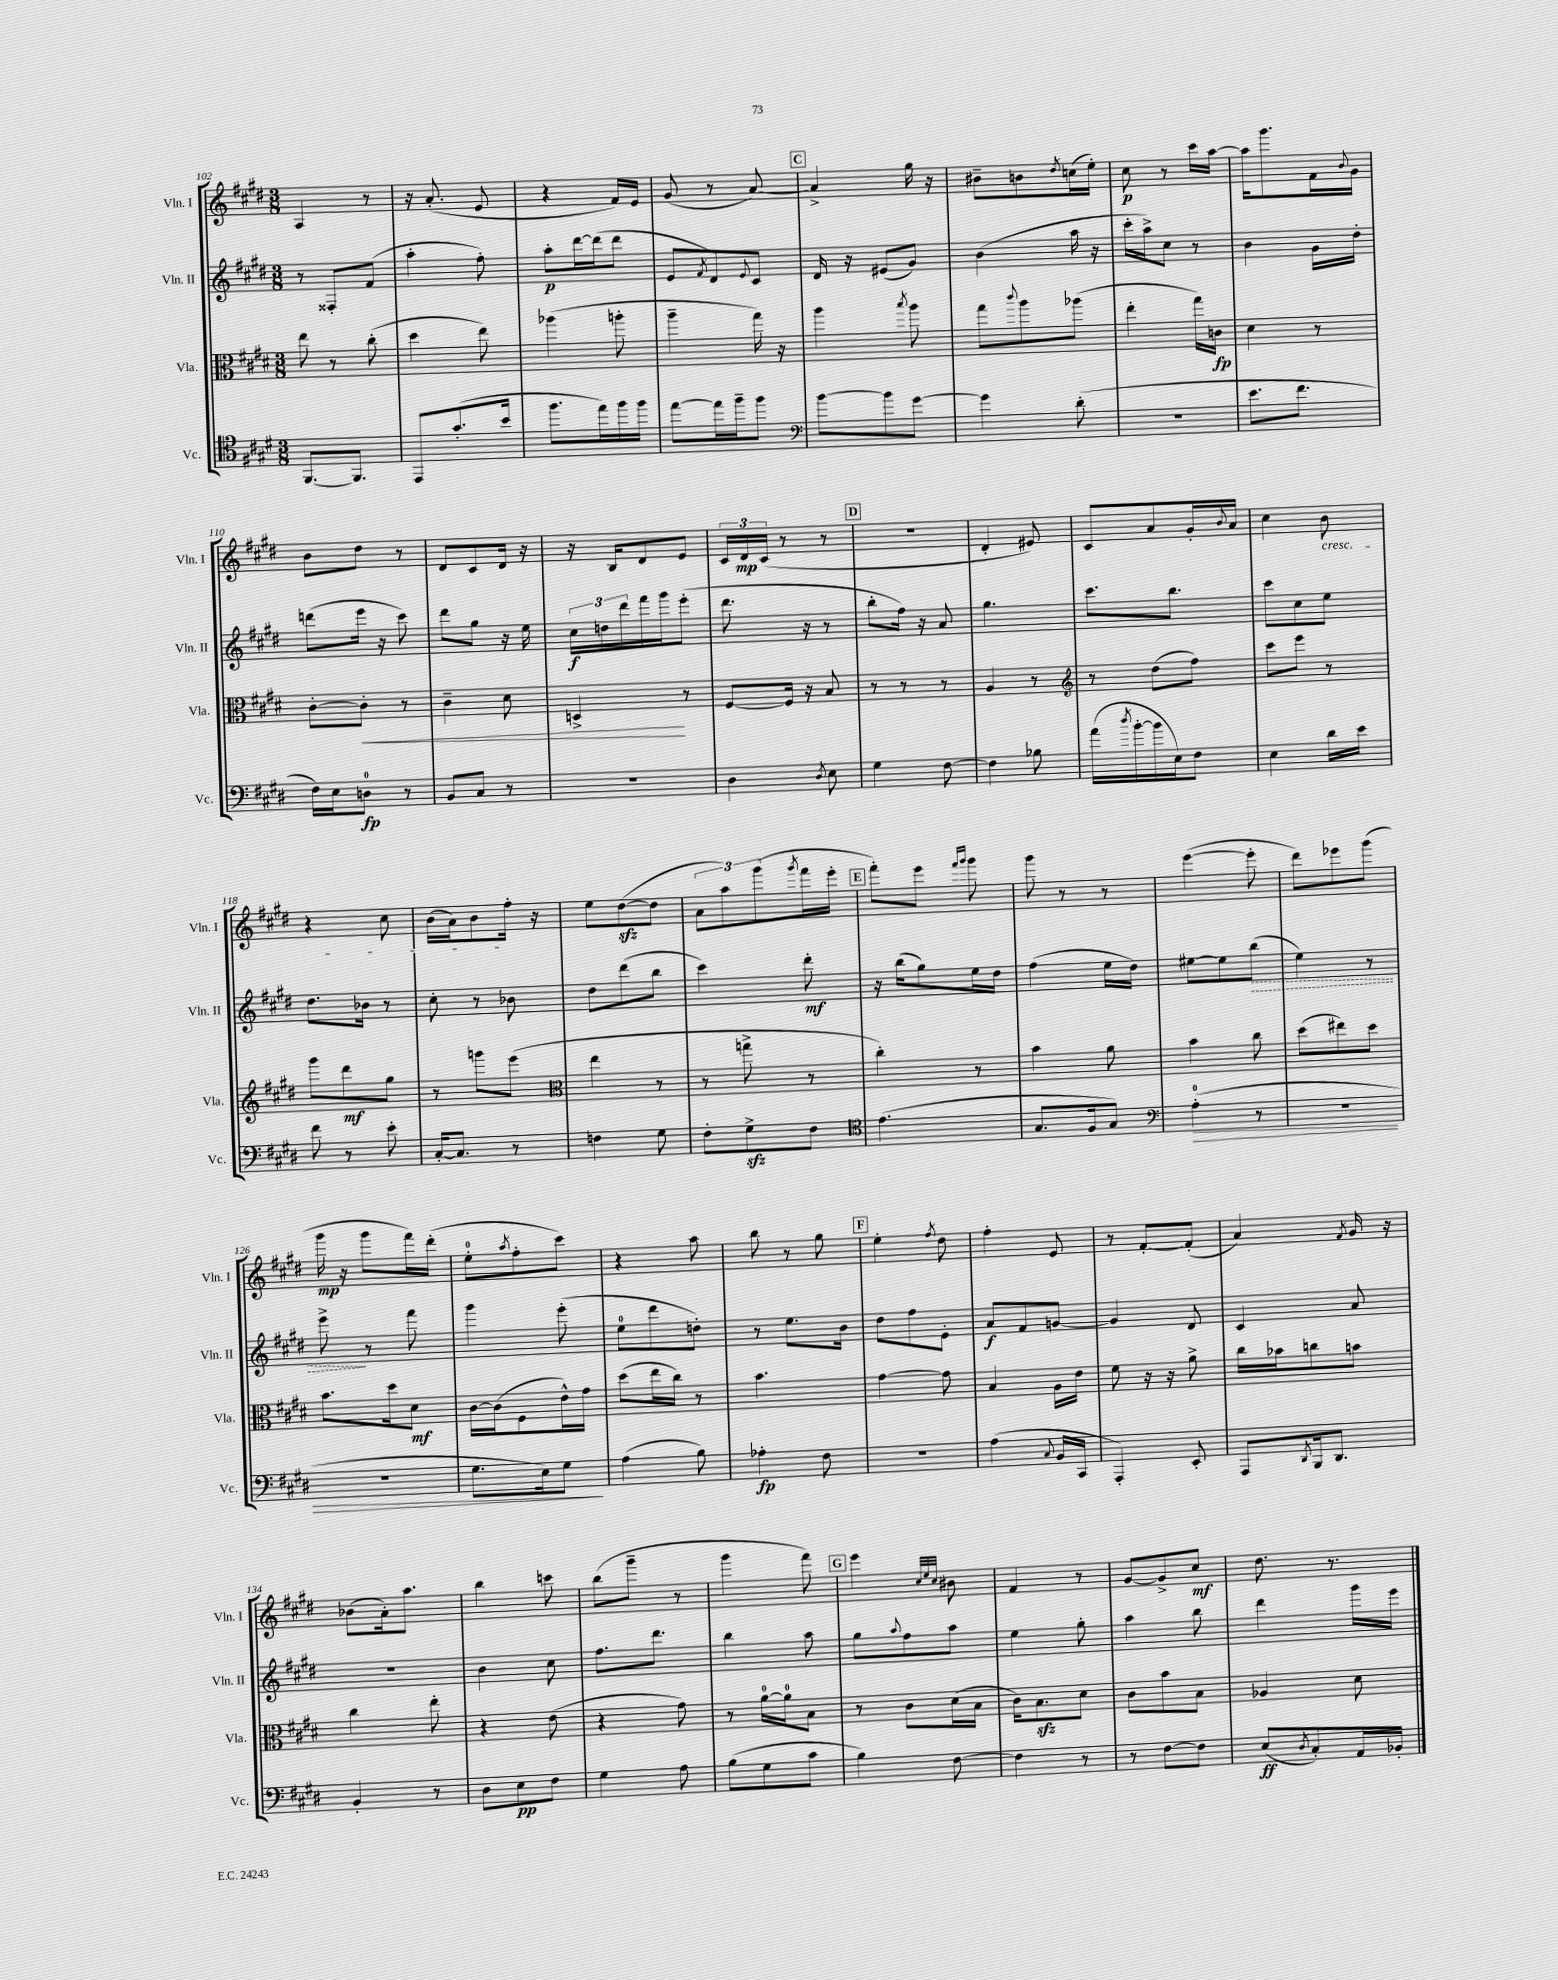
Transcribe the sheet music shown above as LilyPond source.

<<
\new StaffGroup <<
\new Staff = "s0" \with { instrumentName = "Vln. I" shortInstrumentName = "Vln. I" } {
    \clef treble \key e \major \numericTimeSignature \time 3/8
    a4 r8 |
    r16 a'8.-.( e'8 |
    r4 fis'16) e'16 |
    gis'8( r8 a'8~) |
    \mark \markup { \box "C" } a'4-> gis''16 r16 |
    bis'8-- b'8 \acciaccatura { dis''8 } c''16( e''16-.) |
    cis''8\p r8 cis'''16 a''16~ |
    a''16 gis'''8. fis'16 \appoggiatura { b'8 } gis'16 |
    b'8 dis''8 r8 |
    dis'8 cis'8 dis'16 r16 |
    r16 b16 dis'8 e'8 |
    \tuplet 3/2 { cis'16 dis'16\mp cis'16( } r8 r8 |
    \mark \markup { \box "D" } R4. |
    dis'4-. eis'8) |
    cis'8 a'8 gis'16-. \appoggiatura { b'8 } a'16 |
    cis''4 b'8\cresc |
    r4 cis''8 |
    b'16( a'16) b'8 fis''16-.\! r16 |
    e''8 dis''8~\sfz( dis''8 |
    \tuplet 3/2 { a'8 a''8) gis'''8( } \acciaccatura { gis'''8 } fis'''16 e'''16-. |
    \mark \markup { \box "E" } fis'''8-.) e'''8 \grace { fis'''16 gis'''16 } gis'''8 |
    gis'''8 r8 r8 |
    e'''4~( e'''8-. |
    dis'''8) ees'''8 gis'''8( |
    gis'''16\mp r16 gis'''8 fis'''16) dis'''16-.( |
    e''8-0-. \acciaccatura { a''8 } fis''8-. cis'''8) |
    r4 a''8 |
    b''8 r8 gis''8 |
    \mark \markup { \box "F" } e''4-. \acciaccatura { fis''8 } dis''8 |
    fis''4-. e'8 |
    r8 fis'8~-. fis'8-.( |
    a'4) \acciaccatura { fis'8 } gis'16 r16 |
    bes'8( a'16-.) a''8. |
    b''4 c'''8 |
    b''8( gis'''8-- r8 |
    gis'''4 fis'''8) |
    \mark \markup { \box "G" } e'''4 \grace { cis''32 e''32 cis''32 } bis'8 |
    fis'4 r8 |
    gis'8~ gis'8-> cis''8\mf |
    dis''8. r8. \bar "|." |
}
\new Staff = "s1" \with { instrumentName = "Vln. II" shortInstrumentName = "Vln. II" } {
    \clef treble \key e \major \numericTimeSignature \time 3/8
    r8 fisis8-. fis'8( |
    a''4-. fis''8-.) |
    a''8-.\p dis'''16~ dis'''16( dis'''8 |
    e'8 \acciaccatura { fis'8 } dis'8) \appoggiatura { e'8 } cis'8 |
    \mark \markup { \box "C" } dis'16 r16 eis'8( gis'8) |
    b'4( a''16 r16 |
    cis'''16-. a''16->) cis''8 r8 |
    b'4 gis'16 dis''16-. |
    d'''8( e'''16 r16 cis'''8) |
    dis'''8 gis''8 r16 e''16 |
    \tuplet 3/2 { cis''16\f d''16 dis'''16 } fis'''16 gis'''16 e'''8-.( |
    dis'''8. r16 r8 |
    \mark \markup { \box "D" } b''8-. fis''16) r16 a'8 |
    gis''4. |
    cis'''8. b''8. |
    cis'''8 cis''8 e''8 |
    dis''8. bes'16 r8 |
    cis''8-. r8 bes'8 |
    dis''8 dis'''8( b''8 |
    cis'''4) dis'''8-.\mf |
    \mark \markup { \box "E" } r16 b''16( gis''8) e''16 dis''16 |
    fis''4( e''16 dis''16) |
    eis''8~ eis''8 \once \override Hairpin.style = #'dashed-line b''8\>( |
    e''4) r8 |
    e'''8->\! r8 fis'''8 |
    gis'''4 e'''8-.( |
    e''8-0 dis'''8 d''8-.) |
    r8 e''8. b'16 |
    \mark \markup { \box "F" } dis''8 fis''8 e'8-. |
    a'8\f fis'8 g'8~ |
    g'4 dis'8 |
    cis'4 a'8 |
    R4. |
    b'4 cis''8 |
    fis''8. dis'''8. |
    b''4 a''8 |
    \mark \markup { \box "G" } gis''8 \appoggiatura { a''8 } fis''8 a''8 |
    e''4 gis''8-. |
    a''4 b''8 |
    dis'''4 gis'''16 e'''16 \bar "|." |
}
\new Staff = "s2" \with { instrumentName = "Vla." shortInstrumentName = "Vla." } {
    \clef alto \key e \major \numericTimeSignature \time 3/8
    e''8 r8 cis''8-.( |
    dis''4 e''8) |
    aes''4( a''8-. |
    a''4-- gis''16) r16 |
    \mark \markup { \box "C" } a''4 \acciaccatura { b''8 } a''8 |
    gis''8 \appoggiatura { cis'''8 } a''8 aes''8( |
    e''4-. gis''16) c'16\fp |
    dis'4 r8 |
    cis'8~-. cis'8-.\< r8 |
    cis'4-- dis'8 |
    d4->\! r8 |
    fis8~ fis16 r16 b8 |
    \mark \markup { \box "D" } r8 r8 r8 |
    a4 r8 |
    \clef treble r8 dis''8( fis''8) |
    cis'''8 e'''8 r8 |
    gis'''8 dis'''8\mf gis''8 |
    r8 g'''8 e'''8( |
    \clef alto e''4 r8 |
    r8 g''8-> r8 |
    \mark \markup { \box "E" } cis''4-.) r8 |
    b'4 a'8 |
    b'4 cis''8 |
    dis''8( eis''8) dis''8 |
    b'8. dis''16 dis'8\mf |
    cis'16~ cis'16( fis8 e'16-^) gis'16 |
    dis''8( e''16 cis''16) r8 |
    b'4. |
    \mark \markup { \box "F" } gis'4~ gis'8 |
    b4 a16 e'16 |
    fis'8 r16 r16 a'8-> |
    cis''16 bes'16 c''8 b'8 |
    cis''4 e''8-. |
    r4 e'8( |
    r4 gis'8) |
    r8 a'16-0~ a'16-0 b8 |
    \mark \markup { \box "G" } r8 cis'8 dis'16( b16 |
    cis'16) b8.\sfz dis'8 |
    cis'8 b'8 b8 |
    aes4 dis'8 \bar "|." |
}
\new Staff = "s3" \with { instrumentName = "Vc." shortInstrumentName = "Vc." } {
    \clef tenor \key e \major \numericTimeSignature \time 3/8
    fis,8.~ fis,8. |
    e,8 gis'8.-.( b'16 |
    fis''8. e''16) fis''16 fis''16 |
    e''8~ e''16 fis''16-- fis''8 |
    \mark \markup { \box "C" } \clef bass b'8~ b'8 gis'8~ |
    gis'4 dis'8-.( |
    R4. |
    e'8. fis'8. |
    fis16) e16 d8-0\fp r8 |
    b,8 cis8 r8 |
    r4. |
    dis4 \acciaccatura { dis8 } e8 |
    \mark \markup { \box "D" } gis4 fis8~ |
    fis4 bes8 |
    a'16( \acciaccatura { dis''8 } b'16~-. b'16 e16) fis8 |
    e4 dis'16 e'16 |
    fis'8 r8 e'8-. |
    cis16~-. cis8. r8 |
    f4 gis8 |
    fis8-. gis8->\sfz fis8 |
    \mark \markup { \box "E" } \clef tenor e'4.( |
    gis8. fis16 gis8) |
    \clef bass a4-0-.\>( r8 |
    r4. |
    R4. |
    gis8. e16) gis8\! |
    a4( b8) |
    aes4-.\fp fis8 |
    \mark \markup { \box "F" } R4. |
    a4( \appoggiatura { cis8 } b,16 cis,16 |
    a,,4-.) e,8-. |
    a,,8 \acciaccatura { dis,8 } b,,16 dis,8. |
    b,4-. r8 |
    dis8 e8\pp fis8 |
    gis4 a8 |
    b8( gis8 cis'8 |
    \mark \markup { \box "G" } b4) fis8~ |
    fis4 r8 |
    r8 fis8~ fis8 |
    e8\ff( \acciaccatura { dis8 } cis8-.) a,16 bes,16-. \bar "|." |
}
>>
>>
\layout { \context { \Score currentBarNumber = #102 } }
